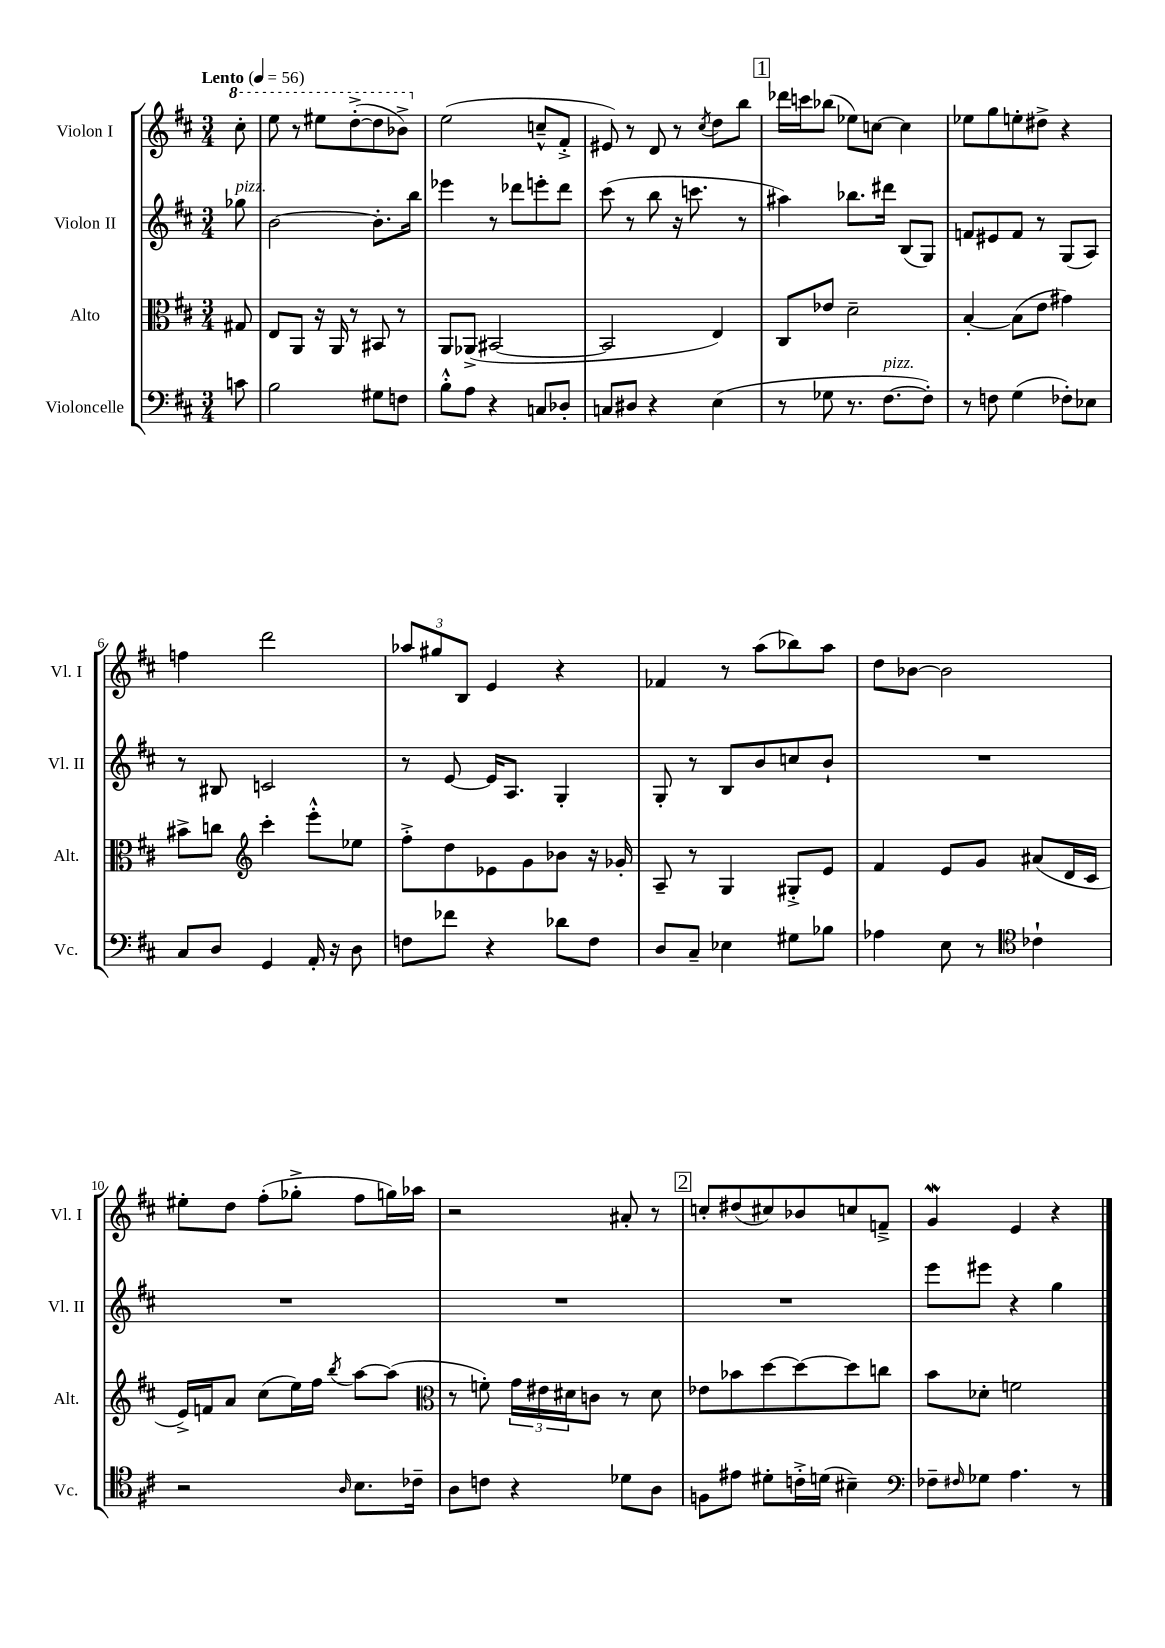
<<
\new StaffGroup <<
\new Staff = "s0" \with { instrumentName = "Violon I" shortInstrumentName = "Vl. I" } {
    \clef treble \key d \major \numericTimeSignature \time 3/4 \partial 8 \tempo "Lento" 4 = 56
    \ottava #1 cis'''8-. |
    e'''8 r8 eis'''8 d'''8~-.->( d'''8 bes''8->) \ottava #0 |
    e''2( c''8---^ fis'8-.-> |
    eis'8) r8 d'8 r8 \acciaccatura { cis''8 } d''8 b''8 |
    \mark \markup { \box "1" } des'''16 c'''16 bes''8( ees''8) c''8~ c''4 |
    ees''8 g''8 e''8-. dis''8-> r4 |
    f''4 d'''2 |
    \tuplet 3/2 { aes''8 gis''8 b8 } e'4 r4 |
    fes'4 r8 a''8( bes''8) a''8 |
    d''8 bes'8~ bes'2 |
    eis''8-. d''8 fis''8-.( ges''8-.-> fis''8 g''16) aes''16 |
    r2 ais'8-. r8 |
    \mark \markup { \box "2" } c''8-. dis''8( cis''8) bes'8 c''8 f'8---> |
    g'4\mordent e'4 r4 \bar "|." |
}
\new Staff = "s1" \with { instrumentName = "Violon II" shortInstrumentName = "Vl. II" } {
    \clef treble \key d \major \numericTimeSignature \time 3/4 \partial 8
    ges''8^\markup { \italic "pizz." } |
    b'2~ b'8.-. b''16 |
    ees'''4 r8 des'''8 e'''8-. des'''8 |
    cis'''8( r8 b''8 r16 c'''8. r8 |
    \mark \markup { \box "1" } ais''4) bes''8. dis'''16 b8( g8) |
    f'8 eis'8 f'8 r8 g8( a8) |
    r8 bis8 c'2 |
    r8 e'8~ e'16 a8. g4-. |
    g8-. r8 b8 b'8 c''8 b'8-! |
    R2. |
    R2. |
    R2. |
    \mark \markup { \box "2" } R2. |
    e'''8 eis'''8 r4 g''4 \bar "|." |
}
\new Staff = "s2" \with { instrumentName = "Alto" shortInstrumentName = "Alt." } {
    \clef alto \key d \major \numericTimeSignature \time 3/4 \partial 8
    gis8 |
    e8 a,8 r16 a,16 r8 bis,8 r8 |
    a,8 aes,8->( bis,2~ |
    bis,2 e4) |
    \mark \markup { \box "1" } cis8 ees'8 d'2-- |
    b4~-. b8( e'8 gis'4) |
    bis'8-> c''8 \clef treble cis'''4-. e'''8-.-^ ees''8 |
    fis''8-.-> d''8 ees'8 g'8 bes'8 r16 ges'16-. |
    a8-- r8 g4 gis8-.-> e'8 |
    fis'4 e'8 g'8 ais'8( d'16 cis'16 |
    e'16->) f'16 a'8 cis''8( e''16) fis''16 \acciaccatura { b''8 } a''8~ a''8( |
    \clef alto r8 f'8-.) \tuplet 3/2 { g'16 eis'16 dis'16 } c'8 r8 dis'8 |
    \mark \markup { \box "2" } ees'8 bes'8 d''8~ d''8~ d''8 c''8 |
    b'8 des'8-. f'2 \bar "|." |
}
\new Staff = "s3" \with { instrumentName = "Violoncelle" shortInstrumentName = "Vc." } {
    \clef bass \key d \major \numericTimeSignature \time 3/4 \partial 8
    c'8 |
    b2 gis8 f8 |
    b8-.-^ a8 r4 c8 des8-. |
    c8 dis8 r4 e4( |
    \mark \markup { \box "1" } r8 ges8 r8. fis8.~^\markup { \italic "pizz." } fis8-.) |
    r8 f8 g4( fes8-.) ees8 |
    cis8 d8 g,4 a,16-. r16 d8 |
    f8 fes'8 r4 des'8 f8 |
    d8 cis8-- ees4 gis8 bes8 |
    aes4 e8 r8 \clef tenor ces'4-! |
    r2 \grace { a16 } b8. ces'16-- |
    a8 c'8 r4 des'8 a8 |
    \mark \markup { \box "2" } f8 eis'8 dis'8-. c'16-.-> d'16( bis4--) |
    \clef bass fes8-- \grace { fis16 } ges8 a4. r8 \bar "|." |
}
>>
>>
